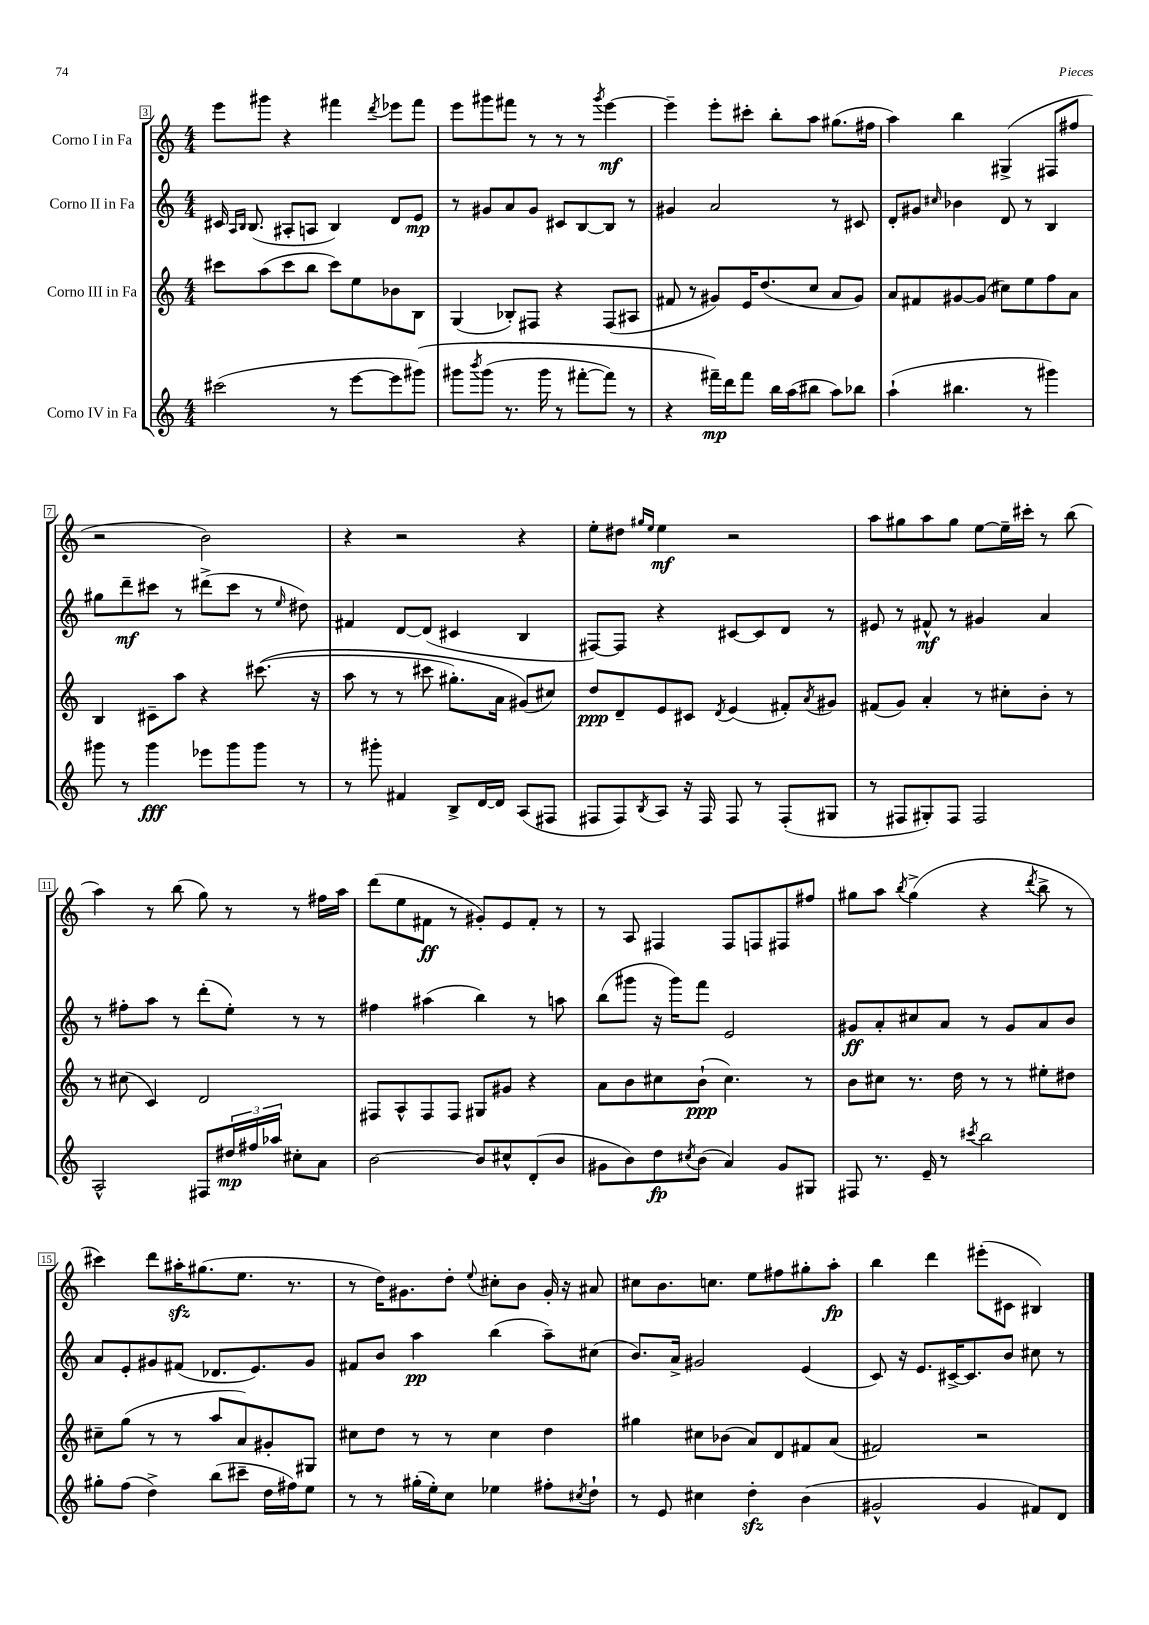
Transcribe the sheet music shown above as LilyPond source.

<<
\new StaffGroup <<
\new Staff = "s0" \with { instrumentName = "Corno I in Fa" } {
    \clef treble \key c \major \numericTimeSignature \time 4/4
    e'''8 gis'''8 r4 fis'''4 \acciaccatura { d'''8 } ees'''8 fis'''8 |
    e'''8 gis'''8 fis'''8 r8 r8 r8 \acciaccatura { gis'''8 } e'''4~\mf |
    e'''4-- e'''8-. cis'''8-. b''8-. a''8 gis''8.( fis''16 |
    a''4) b''4 gis4->( fis8 fis''8 |
    r2 b'2) |
    r4 r2 r4 |
    e''8-. dis''8 \grace { gis''16 e''16 } e''4\mf r2 |
    a''8 gis''8 a''8 gis''8 e''8~ e''16-- cis'''16-. r8 b''8( |
    a''4) r8 b''8( g''8) r8 r8 fis''16 a''16 |
    d'''8( e''8 fis'8\ff r8 gis'8-.) e'8 fis'8-. r8 |
    r8 a8 fis4 fis8 f8 fis8 fis''8 |
    gis''8 a''8 \acciaccatura { b''8 } gis''4->( r4 \acciaccatura { d'''8 } b''8-> r8 |
    cis'''4) d'''8 ais''16-.\sfz gis''8.( e''8. r8. |
    r8 d''16) gis'8. d''8-. \appoggiatura { e''8 } cis''8-. b'8 gis'16-. r16 ais'8 |
    cis''8 b'8. c''8. e''8 fis''8 gis''8-. a''8-.\fp |
    b''4 d'''4 eis'''8-.( cis'8 bis4) \bar "|." |
}
\new Staff = "s1" \with { instrumentName = "Corno II in Fa" } {
    \clef treble \key c \major \numericTimeSignature \time 4/4
    cis'16 \grace { a16 b16 } b8.( ais8-. a8 b4) d'8 e'8\mp |
    r8 gis'8 a'8 gis'8 cis'8 b8~ b8 r8 |
    gis'4 a'2 r8 cis'8 |
    d'8-. gis'8 \grace { cis''16 } bes'4 d'8 r8 b4 |
    gis''8 d'''8--\mf cis'''8 r8 dis'''8->( cis'''8 r8 \grace { e''16 } dis''8) |
    fis'4 d'8~ d'8( cis'4 b4 |
    fis8~) fis8 r4 cis'8~ cis'8 d'8 r8 |
    eis'8 r8 fis'8-^\mf r8 gis'4 a'4 |
    r8 fis''8-. a''8 r8 d'''8-.( e''8-.) r8 r8 |
    fis''4 ais''4( b''4) r8 a''8 |
    b''8( gis'''8 r16 gis'''16) f'''8 e'2 |
    gis'8\ff a'8-. cis''8 a'8 r8 gis'8 a'8 b'8 |
    a'8 e'8-. gis'8 fis'8( des'8. e'8.) gis'8 |
    fis'8 b'8 a''4\pp b''4( a''8--) cis''8( |
    b'8.) a'16-> gis'2 e'4( |
    c'8) r16 e'8. cis'16~-> cis'8. b'8 cis''8 r8 \bar "|." |
}
\new Staff = "s2" \with { instrumentName = "Corno III in Fa" } {
    \clef treble \key c \major \numericTimeSignature \time 4/4
    cis'''8 a''8( cis'''8 b''8 cis'''8) e''8 bes'8 b8 |
    g4( bes8-.) fis8 r4 fis8( ais8 |
    fis'8 r8 gis'8) e'16 d''8.( c''8 a'8 gis'8) |
    a'8 fis'8 gis'8~ gis'8( cis''8) e''8 f''8 a'8 |
    b4 cis'8-- a''8 r4 cis'''8.(\( r16 |
    a''8 r8 r8 cis'''8 gis''8.-.) a'16 gis'8(\) cis''8) |
    d''8\ppp d'8-- e'8 cis'8 \acciaccatura { d'8 } e'4( fis'8-.) \acciaccatura { a'8 } gis'8 |
    fis'8( g'8) a'4-. r8 cis''8-. b'8-. r8 |
    r8 cis''8( c'4) d'2 |
    fis8 a8-^ fis8 fis8 gis8 gis'8 r4 |
    a'8 b'8 cis''8 b'8-!\ppp( cis''4.) r8 |
    b'8 cis''8 r8. d''16 r8 r8 eis''8-. dis''8 |
    cis''8-- g''8( r8 r8 a''8 a'8) gis'8-. gis8 |
    cis''8 d''8 r8 r8 cis''4 d''4 |
    gis''4 cis''8 bes'8( a'8) d'8 fis'8 a'8( |
    fis'2) r2 \bar "|." |
}
\new Staff = "s3" \with { instrumentName = "Corno IV in Fa" } {
    \clef treble \key c \major \numericTimeSignature \time 4/4
    cis'''2( r8 e'''8~ e'''8 gis'''8)\( |
    gis'''8 \acciaccatura { b'''8 } gis'''8( r8. gis'''16 r8 fis'''8~-. fis'''8) r8 |
    r4 fis'''16--\mp\) d'''16 fis'''8 b''16 a''16( bis''8 a''8) bes''8 |
    a''4-!( bis''4. r8 gis'''4) |
    gis'''8 r8 gis'''4\fff ees'''8 gis'''8 gis'''8 r8 |
    r8 gis'''8-. fis'4 b8-> d'16~ d'16 a8( fis8 |
    fis8 fis8) \acciaccatura { b8 } a8 r16 fis16 fis8 r8 fis8-.( gis8 |
    r8 fis8 gis8-.) fis8 fis2 |
    a2-^ fis8 \tuplet 3/2 { dis''16\mp fis''16 aes''16 } cis''8-. a'8 |
    b'2~ b'8 cis''8-^ d'8-.( b'8 |
    gis'8 b'8) d''8\fp \acciaccatura { cis''8 } b'8( a'4) gis'8 gis8 |
    fis8 r8. e'16-- r8 \acciaccatura { cis'''8 } b''2 |
    gis''8-. f''8( d''4->) b''8( cis'''8-- d''16 fis''16) e''8 |
    r8 r8 gis''16-.( e''16-.) c''8 ees''4 fis''8-. \acciaccatura { cis''8 } d''8-! |
    r8 e'8 cis''4 d''4-.\sfz b'4( |
    gis'2-^ gis'4 fis'8) d'8 \bar "|." |
}
>>
>>
\layout { \context { \Score currentBarNumber = #3 \override BarNumber.stencil = #(make-stencil-boxer 0.1 0.3 ly:text-interface::print) } }
